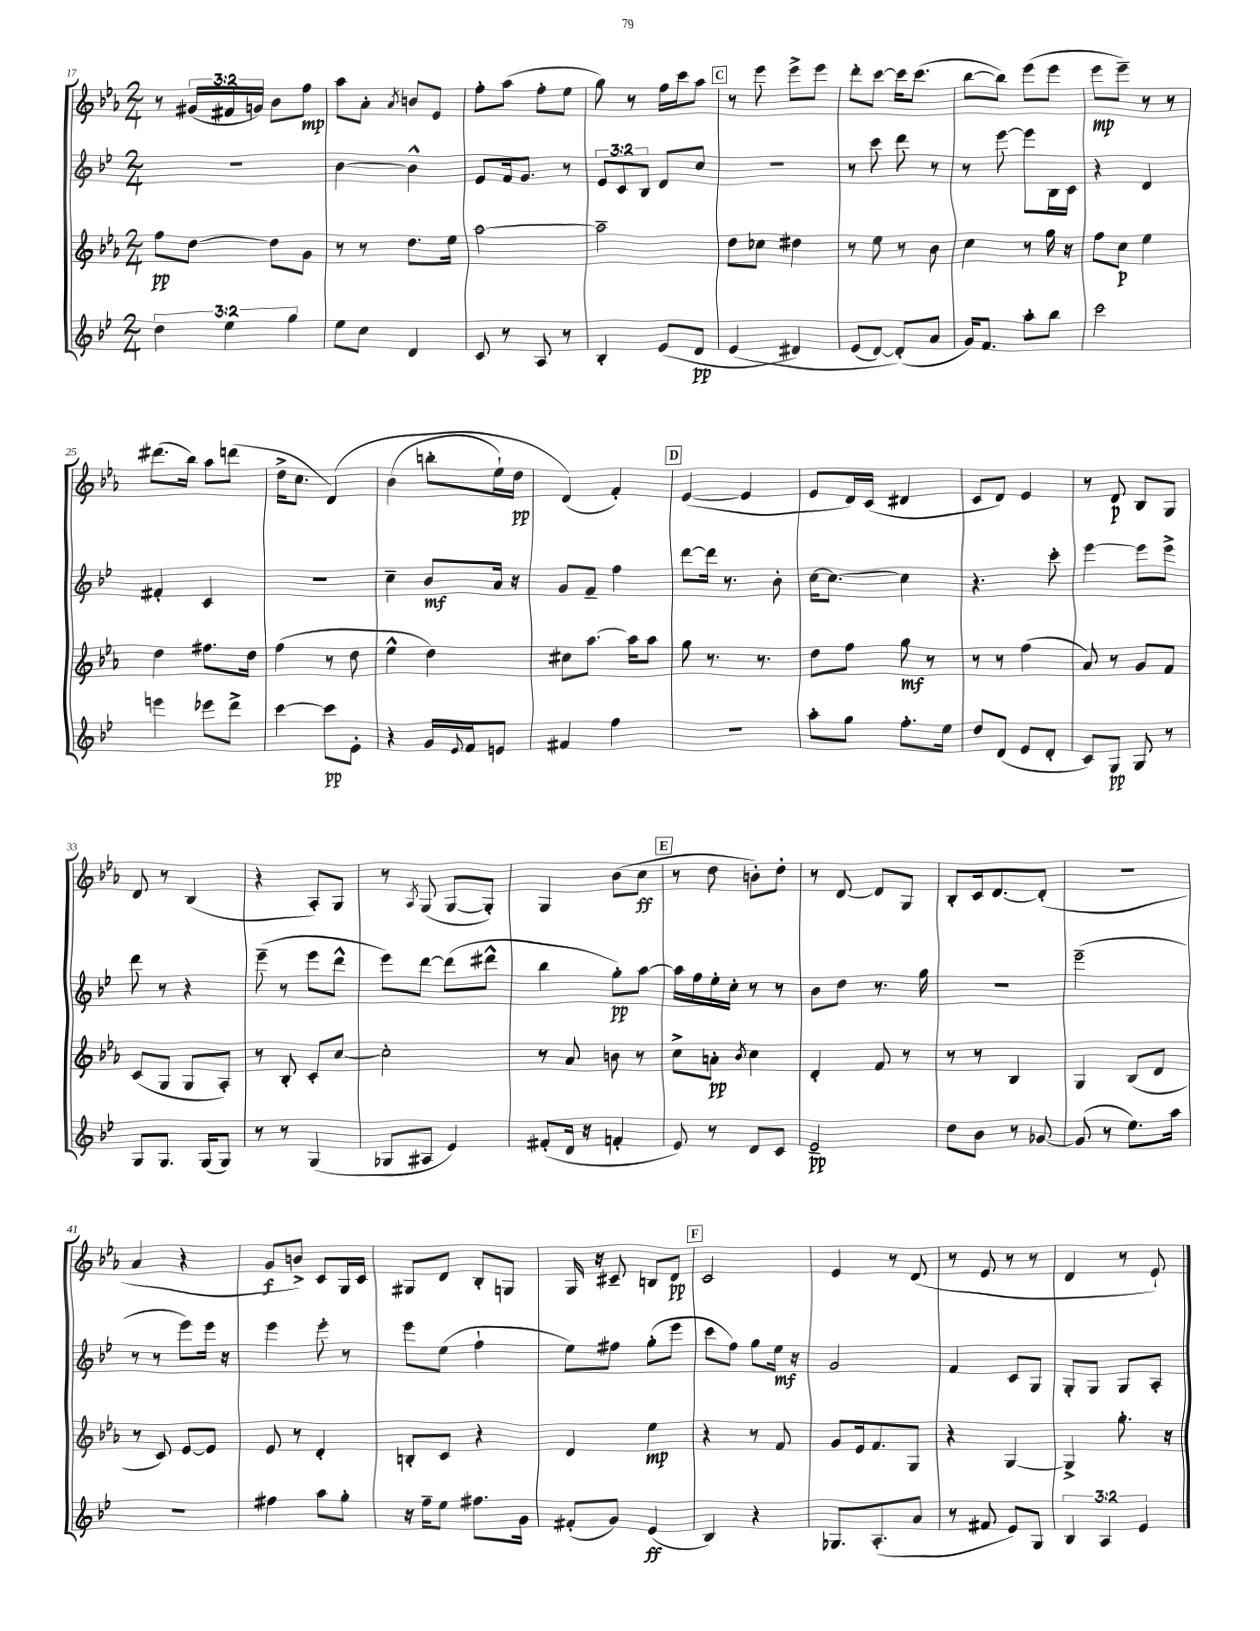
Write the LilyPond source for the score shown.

<<
\new StaffGroup <<
\new Staff = "s0" {
    \clef treble \key ees \major \numericTimeSignature \time 2/4 \override Staff.TupletNumber.text = #tuplet-number::calc-fraction-text
    r8 \tuplet 3/2 { gis'16( fis'16 g'16) } bes'8 f''8\mp |
    aes''8 aes'8-. \acciaccatura { aes'8 } b'8 ees'8 |
    f''8-. aes''8( f''8-. ees''8 |
    g''8) r8 f''16 c'''16 aes''8 |
    \mark \markup { \box "C" } r8 ees'''8 ees'''8-> ees'''8 |
    d'''8-. c'''8~ c'''16 c'''8.( |
    bes''8~ bes''8) ees'''8( ees'''8 |
    ees'''8\mp ees'''8--) r8 r8 |
    dis'''8.( bes''16) aes''8 d'''8( |
    d''16-> c''8. d'4)\( |
    bes'4( b''8-. ees''16-!) d''16\pp |
    d'4(\) f'4-.) |
    \mark \markup { \box "D" } ees'4~( ees'4 |
    ees'8 d'16) c'16( dis'4 |
    c'8 d'8) ees'4 |
    r8 d'8\p bes8 g8 |
    d'8 r8 bes4( |
    r4 aes8-.) g8 |
    r8 \acciaccatura { aes8 } g8( g8~ g8-.) |
    g4 bes'8( c''8\ff |
    \mark \markup { \box "E" } r8 d''8 b'8-.) d''8-. |
    r8 d'8~ d'8 g8 |
    bes8-. c'16 d'8.~ d'8-.( |
    R2 |
    aes'4 r4 |
    g'8\f b'8->) c'8 g16 c'16 |
    gis8 d'8 bes8-. g8 |
    g16 r16 cis'8-- b8 d'8\pp |
    \mark \markup { \box "F" } c'2 |
    ees'4 r8 d'8( |
    r8 ees'8 r8 r8 |
    d'4 r8 ees'8-!) \bar "|." |
}
\new Staff = "s1" {
    \clef treble \key bes \major \numericTimeSignature \time 2/4 \override Staff.TupletNumber.text = #tuplet-number::calc-fraction-text
    R2 |
    bes'4~ bes'4-^ |
    ees'8 f'16 g'8. r8 |
    \tuplet 3/2 { ees'8 c'8 bes8 } d'8 c''8 |
    \mark \markup { \box "C" } R2 |
    r8 c'''8 d'''8 r8 |
    r8 ees'''8~ ees'''8 bes16 c'16 |
    r4 d'4 |
    fis'4-. c'4 |
    r2 |
    c''4-- bes'8\mf a'16 r16 |
    g'8 f'8-- f''4 |
    \mark \markup { \box "D" } d'''8~ d'''16 r8. bes'8-. |
    c''16~ c''8.~ c''4 |
    r4. c'''8-. |
    ees'''4~ ees'''8 ees'''8-> |
    d'''8 r8 r4 |
    ees'''8--( r8 ees'''8 d'''8-^ |
    ees'''8) d'''8~ d'''8( dis'''8-^ |
    bes''4 g''8-.\pp) a''8~ |
    \mark \markup { \box "E" } a''16 f''16 ees''16-. c''16-. r8 r8 |
    bes'8 d''8 r8. g''16 |
    R2 |
    ees'''2--( |
    r8 r8 ees'''8) ees'''16 r16 |
    ees'''4 ees'''8-. r8 |
    ees'''8 ees''8( f''4-! |
    ees''8) fis''8 g''8-.( ees'''8 |
    \mark \markup { \box "F" } c'''8 f''8) g''8 ees''16\mf r16 |
    g'2 |
    f'4 c'8 g8 |
    g8-. g8 g8 a8-. \bar "|." |
}
\new Staff = "s2" {
    \clef treble \key ees \major \numericTimeSignature \time 2/4
    f''8\pp d''8~ d''8 g'8 |
    r8 r8 d''8. ees''16 |
    aes''2~ |
    aes''2-- |
    \mark \markup { \box "C" } d''8 ces''8 dis''4 |
    r8 ees''8 r8 bes'8 |
    c''4 r8 g''16 r16 |
    f''8 c''8\p ees''4 |
    d''4 fis''8. d''16 |
    f''4( r8 d''8 |
    ees''4-^ d''4) |
    cis''8 aes''8.~ aes''16 aes''8 |
    \mark \markup { \box "D" } g''8 r8. r8. |
    d''8 f''8 g''8\mf r8 |
    r8 r8 f''4( |
    aes'8) r8 g'8 f'8 |
    c'8( g8 g8 aes8-.) |
    r8 bes8-. c'8-. c''8~ |
    c''2-. |
    r8 aes'8 b'8 r8 |
    \mark \markup { \box "E" } c''8-> a'8-.\pp \acciaccatura { bes'8 } c''4 |
    d'4-. f'8 r8 |
    r8 r8 bes4 |
    g4 bes8( d'8 |
    r8 c'8) ees'8~ ees'8 |
    ees'8 r8 d'4-. |
    b8-. c'8 r4 |
    d'4 ees''4\mp |
    \mark \markup { \box "F" } r4 r8 f'8 |
    g'8 ees'16 f'8. g8 |
    r4 g4~ |
    g4-> g''8.-. r16 \bar "|." |
}
\new Staff = "s3" {
    \clef treble \key bes \major \numericTimeSignature \time 2/4 \override Staff.TupletNumber.text = #tuplet-number::calc-fraction-text
    \tuplet 3/2 { d''4 ees''4 g''4 } |
    ees''8 c''8 d'4 |
    c'8 r8 a8 r8 |
    bes4-. ees'8( d'8\pp |
    \mark \markup { \box "C" } ees'4\( dis'4) |
    ees'8( d'8~) d'8-.(\) a'8 |
    g'16) f'8. a''8-. bes''8 |
    c'''2 |
    e'''4 ees'''8 d'''8-> |
    c'''4~ c'''8\pp ees'8-. |
    r4 g'16 \appoggiatura { ees'8 } f'16 e'8 |
    fis'4 f''4 |
    \mark \markup { \box "D" } r2 |
    a''8-. g''8 f''8.-. ees''16 |
    d''8 d'8( ees'8 d'8-. |
    c'8) g8\pp g8 r8 |
    g8 g8. g16( g8) |
    r8 r8 g4( |
    ges8 ais8 ees'4) |
    fis'8-.( d'16 r16 f'4-. |
    \mark \markup { \box "E" } ees'8) r8 d'8 c'8 |
    ees'2--\pp |
    d''8 bes'8 r8 ges'8~ |
    ges'8( r8 ees''8.) a''16 |
    r2 |
    fis''4 a''8 g''8-. |
    r16 f''16-- ees''8 fis''8. g'16 |
    fis'8-.( g'8) ees'4\ff( |
    \mark \markup { \box "F" } bes4) r4 |
    ges8. a8.-.( a'8 |
    r8 fis'8 ees'8) g8 |
    \tuplet 3/2 { bes4 a4 ees'4 } \bar "|." |
}
>>
>>
\layout { \context { \Score currentBarNumber = #17 } }
